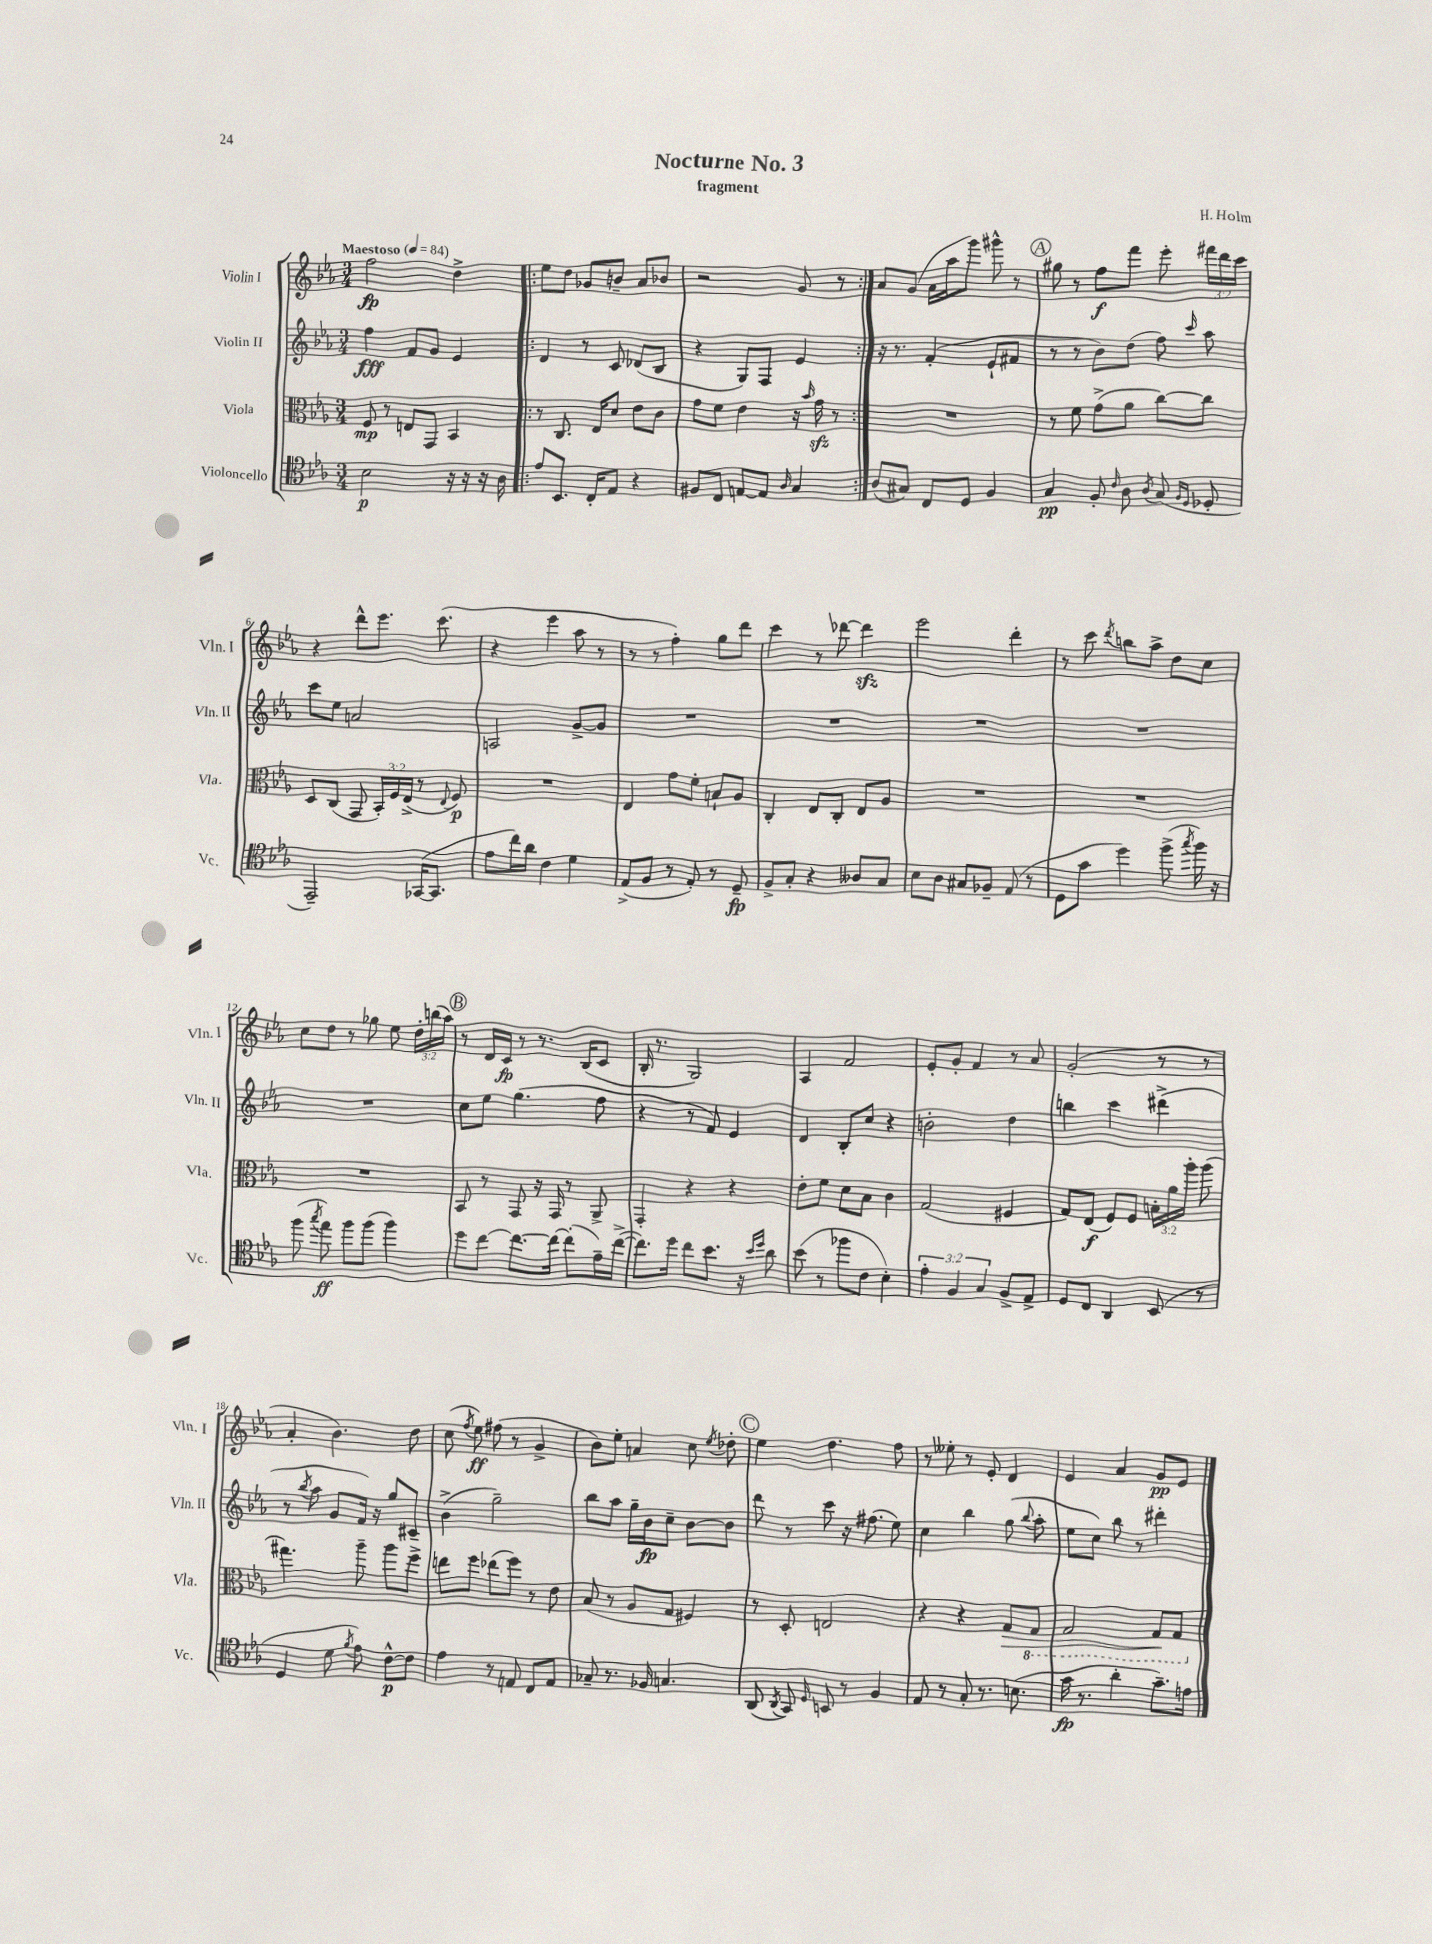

**kern	**kern	**kern	**kern
*staff4	*staff3	*staff2	*staff1
*clefC4	*clefC3	*clefG2	*clefG2
*k[b-e-a-]	*k[b-e-a-]	*k[b-e-a-]	*k[b-e-a-]
*M3/4	*M3/4	*M3/4	*M3/4
*MM84	*MM84	*MM84	*MM84
2B-\	8F/	4ff\	2ff\
.	8r	.	.
.	8E/L	8f/L	.
.	8GG/J	8g/J	.
16r	4BB-/	4e-/	4dd^\
16r	.	.	.
16r	.	.	.
16A-\	.	.	.
=!|:	=!|:	=!|:	=!|:
8e-/L	8r	4d/	8ee-\L
8.BB-/J	8.C/	.	8dd\J
.	.	8r	8g-/L
16C'/LK	16E-/LK	.	.
8E-/J	8d/J	8c/	8b~/J
4r	8e-\L	(8d-/L	8a-/L
.	8c\J	8B-/J	8b-/J
=	=	=	=
8F#/L	8g\L	4r	2r
8C/J	8f\J	.	.
[8E/L	4e-\	8G/L)	.
8E/]J	.	8F/J	.
16qqA-/	.	.	.
4G/	16r	4e-/	8g/
.	16qqb-/	.	.
.	16g\	.	.
.	8r	.	8r
=:|!	=:|!	=:|!	=:|!
(8A-/L	2.r	16r	8a-/L
.	.	8.r	.
8G#/J)	.	.	(8g/J
8C/L	.	(4f'/	16a-\LL
.	.	.	16aa-\J
8D/J	.	.	8ggg\J)
4F/	.	8e-`/L	8ggg#^^\
.	.	8f#/J	8r
=	=	=	=
4G/	8r	8r	8gg#\
.	8f\	8r	8r
8F'/	(8g^\L	8b-\L)	8ff\L
16qqc/	.	.	.
8A-\	8a-\J	(8dd\J	8fff\J
8qA-/	.	.	.
(8G/	[8cc\L)	8ff\)	8eee-'\
16qqF/LL	.	.	.
16qqD/JJ	.	16qqccc/	.
8D-'/	8cc\]J	8aa-\	24fff#\LL
.	.	.	24ddd\
.	.	.	24ccc\JJ
=	=	=	=
2EE-~/)	8D/L	8ccc\L	4r
.	(8C/J	8ee-\J	.
.	8GG/	2a/	8ddd^^\L
.	24BB-'/LL)	.	8.eee-\J
.	24F/	.	.
.	(24E-^/JJ	.	.
([16GG-/LK	8r	.	.
8.GG-/]J	.	.	(8.ccc\
.	8qqE-/	.	.
.	8F/)	.	.
=	=	=	=
8e-\L	2.r	2A/	4r
16cc\L)	.	.	.
16a-\JJ	.	.	.
4c\	.	.	4eee-\
4d\	.	[8g^/L	8aa-\
.	.	8g/]J	8r
=	=	=	=
(8E-^/L	4E-/	2.r	8r
8F/J	.	.	8r
8r	8g\L	.	4ff'\)
8E-'/)	8f'\J	.	.
8r	8B`/L	.	8gg\L
8D~/	8A-/J	.	8ddd\J
=	=	=	=
8F^/L	4C'/	2.r	4ccc\
8G'/J	.	.	.
4r	8E-/L	.	8r
.	8C'/J	.	[8ddd-\
8A--/L	8E-/L	.	4ddd-\]
8G/J	8A-/J	.	.
=	=	=	=
8B-\L	2.r	2.r	2eee-\
8A-\J	.	.	.
8G#/L	.	.	.
8F-~/J	.	.	.
(8E-/	.	.	4ddd'\
8r	.	.	.
=	=	=	=
8D\L	2.r	2.r	8r
8g\J	.	.	8ccc\
.	.	.	8qddd/
4dd\)	.	.	8bb\L
.	.	.	8aa-^\J
(8ff^\	.	.	8dd\L
8qgg/	.	.	.
16ff\)	.	.	8cc\J
16r	.	.	.
=	=	=	=
(8ff\	2.r	2.r	8cc\L
8qgg/	.	.	.
8ee-\)	.	.	8dd\J
8ff\L	.	.	8r
(8ff\J	.	.	8gg-\
4ff\)	.	.	8ee-\
.	.	.	24dd'\LL
.	.	.	(24bb\
.	.	.	24aa-\JJ)
=	=	=	=
8dd\L	8BB-/	8cc\L	8r
[8cc\J	8r	8ee-\J	16d/LL
.	.	.	16c/JJ
8.cc\_L	8GG/	(4.gg\	8r
.	16r	.	8.r
16cc\_Jk	16GG/	.	.
(8cc'\]L	8r	.	.
.	.	.	(16B-/LK
16e-~\L)	8AA-^/	8ff\	8c/J
([16cc^\JJ	.	.	.
=	=	=	=
8.cc\]L)	4GG'/	4r	16B-'/
.	.	.	8.r
16dd\Jk	.	.	.
8cc\L	4r	8r	2G/)
8.b-\J	.	8f/)	.
.	4r	4e-/	.
16r	.	.	.
16qqb-/LL	.	.	.
16qqdd/JJ	.	.	.
8a-\	.	.	.
=	=	=	=
(8b-\	8e-'\L	4d/	4A-/
8r	8f\J	.	.
8ff-\L	8d\L	8B-'/L	2f/
8c\J	8B-\J	8cc/J	.
4B-'\)	4c\	4r	.
=	=	=	=
6e-'\	(2G/	2b'\	8e-'/L
.	.	.	8g'/J
6F/	.	.	.
.	.	.	4f/
6G/	.	.	.
8F^/L	4F#/	4dd\	8r
8E-^/J	.	.	8a-/
=	=	=	=
8D/L	8G/L)	4bb\	(2g'/
8C/J	(8E-/J	.	.
4AA-/	8F/L)	4ccc\	.
.	8F/J	.	.
(8BB-/	24B'\LL	(4ddd#^\	8r
.	24a-\	.	.
.	24aa-'\JJ	.	.
8r	(8aa-\	.	8r
=	=	=	=
4D/	4.gg#\)	8r	4a-'/
.	.	8qbb-/	.
.	.	8aa-\	.
8d\	.	8g/L	4.b-\)
8qf/	.	.	.
8e-\)	8aa-~\	16f/Jk)	.
.	.	16r	.
[8c^^\L	8aa-\L	8gg/L	.
8c\]J	8ff^\J	8c#~/J	8dd\
=	=	=	=
4e-\	8ee\L	(4b-^\	(8cc\
.	.	.	8qff/
.	8ff\J	.	8ee-\)
8r	(8ee-\L	2gg~\)	(8ff#\
8E/	8ff\J)	.	8r
8C/L	8r	.	4g^/
8E/J	8e-\	.	.
=	=	=	=
8G-~/	(8B-/	8bb-\L	8b-\L)
8.r	8r	8aa-\J	8ee-'\J
.	8A-/L	16gg~\LL	4a/
16F-/	.	16b-\J	.
4.G/	8G/J	8cc~\J	.
.	4F#/)	[8b-\L	8cc\
.	.	.	8qee-/
.	.	8b-\]J	8dd-'\
=	=	=	=
(8AA-/	8r	8ddd\	4ee-\
8qAA-/	.	.	.
8GG/)	8D'/	8r	.
16qqD/	.	.	.
8BB/	2E/	8ccc\	4.dd\
8r	.	16r	.
.	.	(8.ff#\	.
4F/	.	.	.
.	.	8ee-\)	8ff\
=	=	=	=
8E-/	4r	4cc\	8r
8r	.	.	8ee--'\
8G'/	4r	4bb-\	8r
8.r	.	.	8e-'/
.	8G/L	(8gg\	4d/
(8.B\	.	.	.
.	.	8qqbb-/	.
.	8GG/J	8aa-'\	.
=	=	=	=
16g\	2GG/	8ee-\L	4e-/
8.r	.	.	.
.	.	8cc\J)	.
4a-'\	.	8bb-\	4a-/
.	.	8r	.
8.g~\L)	8GG/L	4ddd#'\	8g/L
.	8GG/J	.	8e-/J
16e\Jk	.	.	.
==	==	==	==
*-	*-	*-	*-
